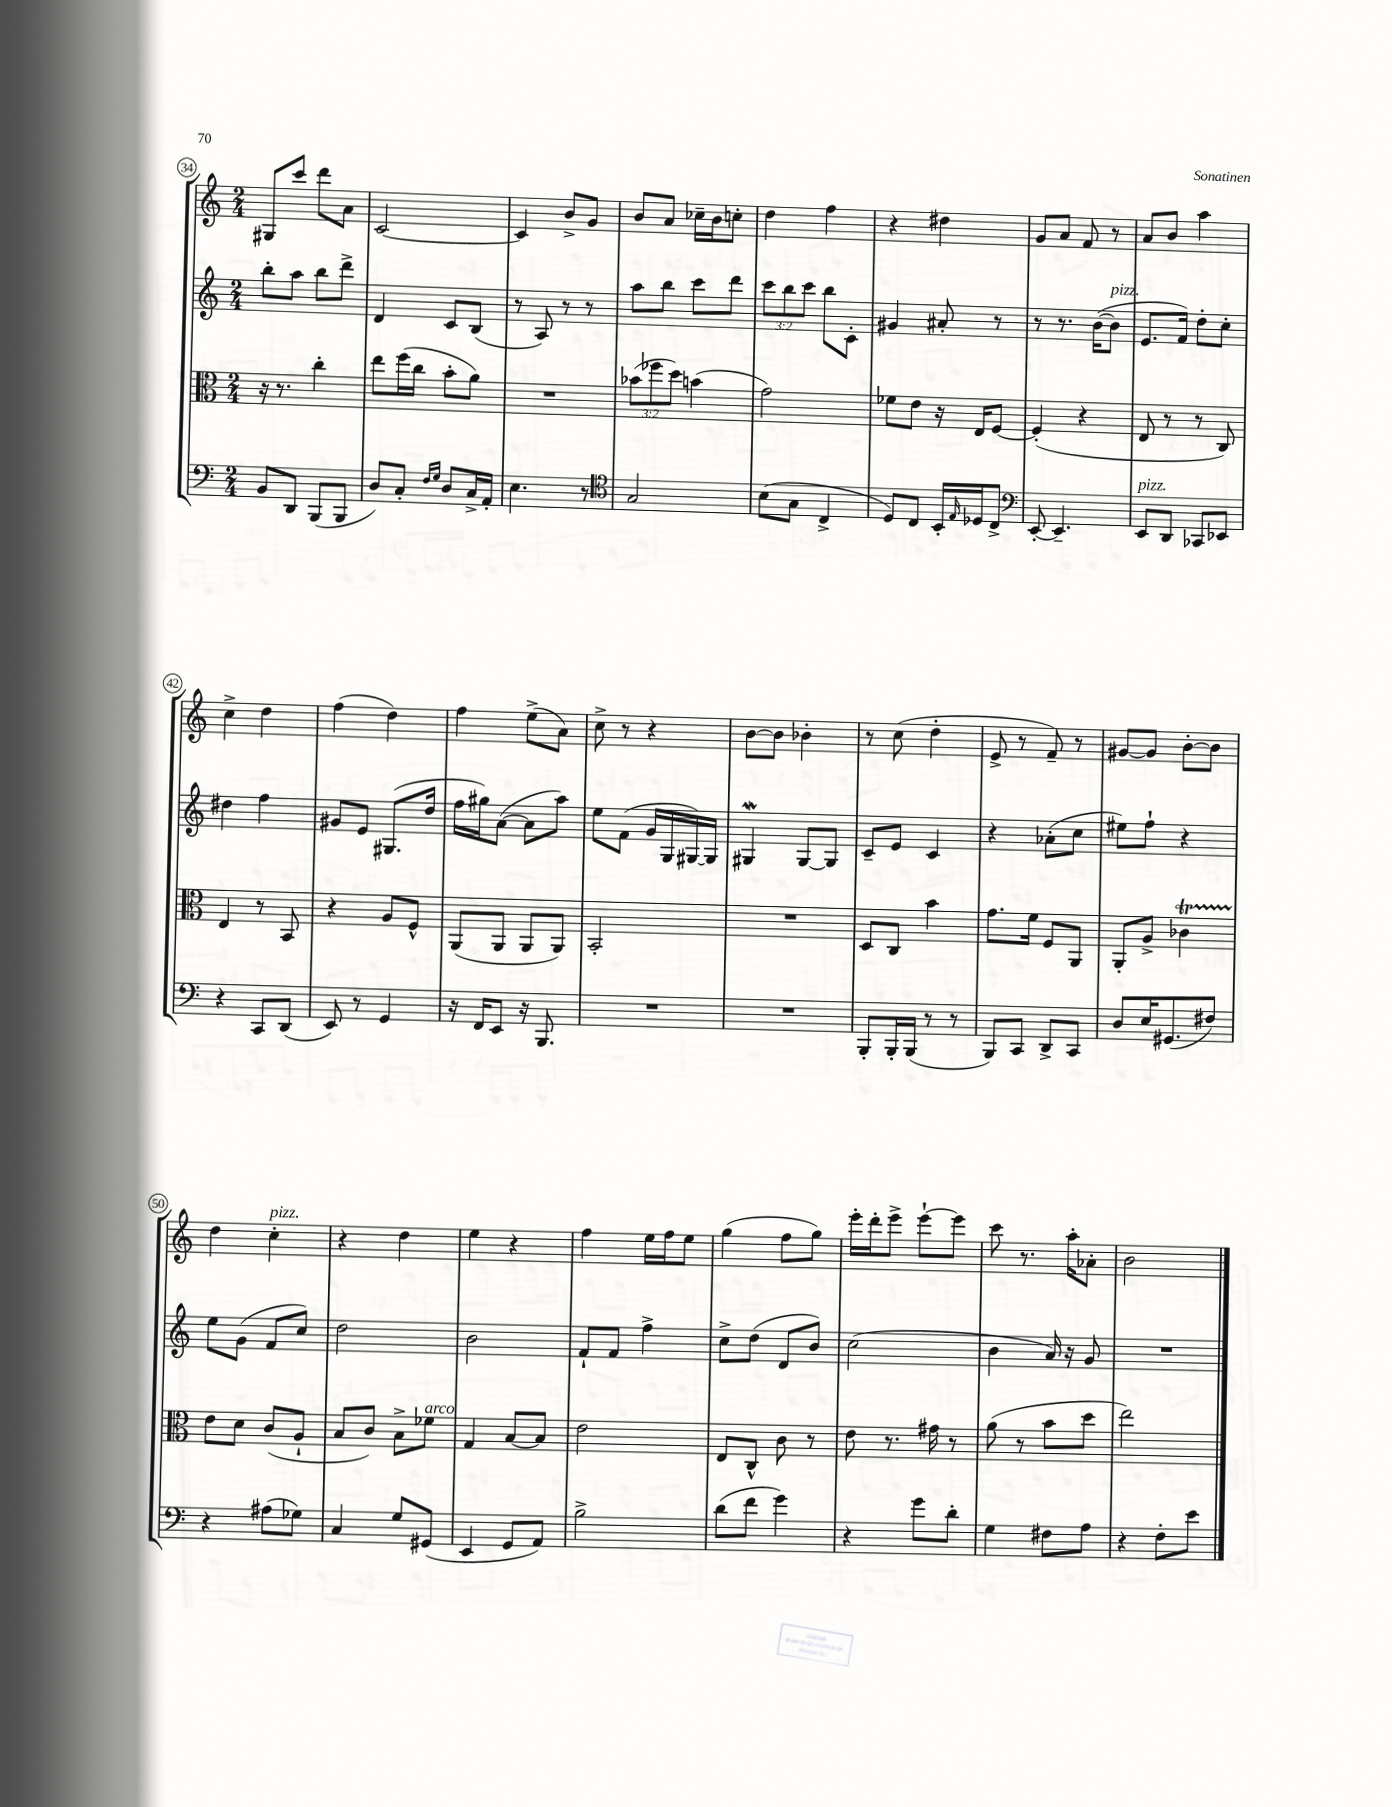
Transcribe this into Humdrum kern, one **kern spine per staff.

**kern	**kern	**kern	**kern
*staff4	*staff3	*staff2	*staff1
*clefF4	*clefC3	*clefG2	*clefG2
*k[]	*k[]	*k[]	*k[]
*M2/4	*M2/4	*M2/4	*M2/4
8BB	16r	8bb'	8G#
.	8.r	.	.
8DD	.	8aa	8ccc
(8BBB	4cc'	8bb	8ddd
8BBB	.	8ddd^	8a
=	=	=	=
8D)	8ee	4d	[2c
8C'	(16ff	.	.
.	16cc	.	.
16qqF	.	.	.
16qqG	.	.	.
8D	8b'	8c	.
16C^	8a)	(8B	.
16AA'	.	.	.
=	=	=	=
4.E	2r	8r	4c]
.	.	8A)	.
.	.	8r	8b^
8r	.	8r	8g
=	=	=	=
*clefC4	*	*	*
2G	(12b-	8aa	8b
.	12ff-	.	.
.	.	8bb	8a
.	12dd)	.	.
.	(4b	8ccc	16cc-~
.	.	.	16b
.	.	8ddd	8cc'
=	=	=	=
(8B	2g)	12ccc	4dd
.	.	12bb	.
8G	.	.	.
.	.	12ccc	.
4C^	.	8bb	4ff
.	.	8c'	.
=	=	=	=
8D)	8f-	4g#	4r
8C	8e	.	.
16BB'	16r	8a#'	4dd#
16qqE	.	.	.
16D-	16E	.	.
8C^	[8F	8r	.
=	=	=	=
*clefF4	*	*	*
[8EE'	(4F']	8r	8g
4.EE~]	.	8.r	8a
.	4r	.	8f
.	.	([16b	.
.	.	8b]	8r
=	=	=	=
8EE	8E	8.e	8a
8DD	8r	.	8b
.	.	16f)	.
8CC-	8r	8dd'	4aa
8EE-	8C)	8cc'	.
=	=	=	=
4r	4E	4dd#	4cc^
8CC	8r	4ff	4dd
(8DD	8BB	.	.
=	=	=	=
8EE)	4r	8g#	(4ff
8r	.	8e	.
4GG	8A	(8.G#	4dd)
.	8F^^	.	.
.	.	16dd	.
=	=	=	=
16r	(8AA	16ff	4ff
16FF	.	16gg#)	.
8EE	8AA	([8a	.
16r	8AA	8a]	(8ee^
8.BBB	.	.	.
.	8AA)	8aa)	8a)
=	=	=	=
2r	2BB'	8ee	8cc^
.	.	(8f	8r
.	.	16g	4r
.	.	16G	.
.	.	[16G#)	.
.	.	16G#]	.
=	=	=	=
2r	2r	4G#	[8b
.	.	.	8b]
.	.	[8G#	4b-'
.	.	8G#]	.
=	=	=	=
8BBB'	8D	8c~	8r
16BBB'	8C	8e	(8cc
(16BBB	.	.	.
8r	4b	4c	4dd'
8r	.	.	.
=	=	=	=
8BBB)	8.g	4r	8e^
8CC	.	.	8r
.	16f	.	.
8DD^	8F	(8a-'	8f~)
8CC	8AA	8cc	8r
=	=	=	=
8D	8AA'	8ee#)	[8g#
16E	8A^	8ff`	8g#]
(8.GG#	.	.	.
.	4c-	4r	[8b'
8F#)	.	.	8b]
=	=	=	=
4r	8e	8ee	4dd
.	8d	(8g	.
(8A#	(8c	8f	4cc'
8G-)	8A`	8cc)	.
=	=	=	=
4C	8B	2dd	4r
.	8c)	.	.
8G	8B^	.	4dd
(8GG#	8f-	.	.
=	=	=	=
4EE	4G	2b	4ee
8GG	[8B	.	4r
8AA)	8B]	.	.
=	=	=	=
2B^	2e	8f`	4ff
.	.	8f	.
.	.	4ff^	16ee
.	.	.	16ff
.	.	.	8ee
=	=	=	=
(8d	8E	8cc^	(4gg
8f	8C^^	(8dd	.
4g)	8c	8d	8ff
.	8r	8b)	8gg)
=	=	=	=
4r	8e	(2cc	16eee'
.	.	.	16ddd'
.	8.r	.	8eee^
8g	.	.	[8eee`
.	16g#	.	.
8d'	8r	.	8eee]
=	=	=	=
4G	(8a	4b	8ccc
.	8r	.	8.r
8F#	8b	16a)	.
.	.	16r	16aa'
8A	8dd	8g	8a-'
=	=	=	=
4r	2ee)	2r	2b
8F'	.	.	.
8e	.	.	.
==	==	==	==
*-	*-	*-	*-
